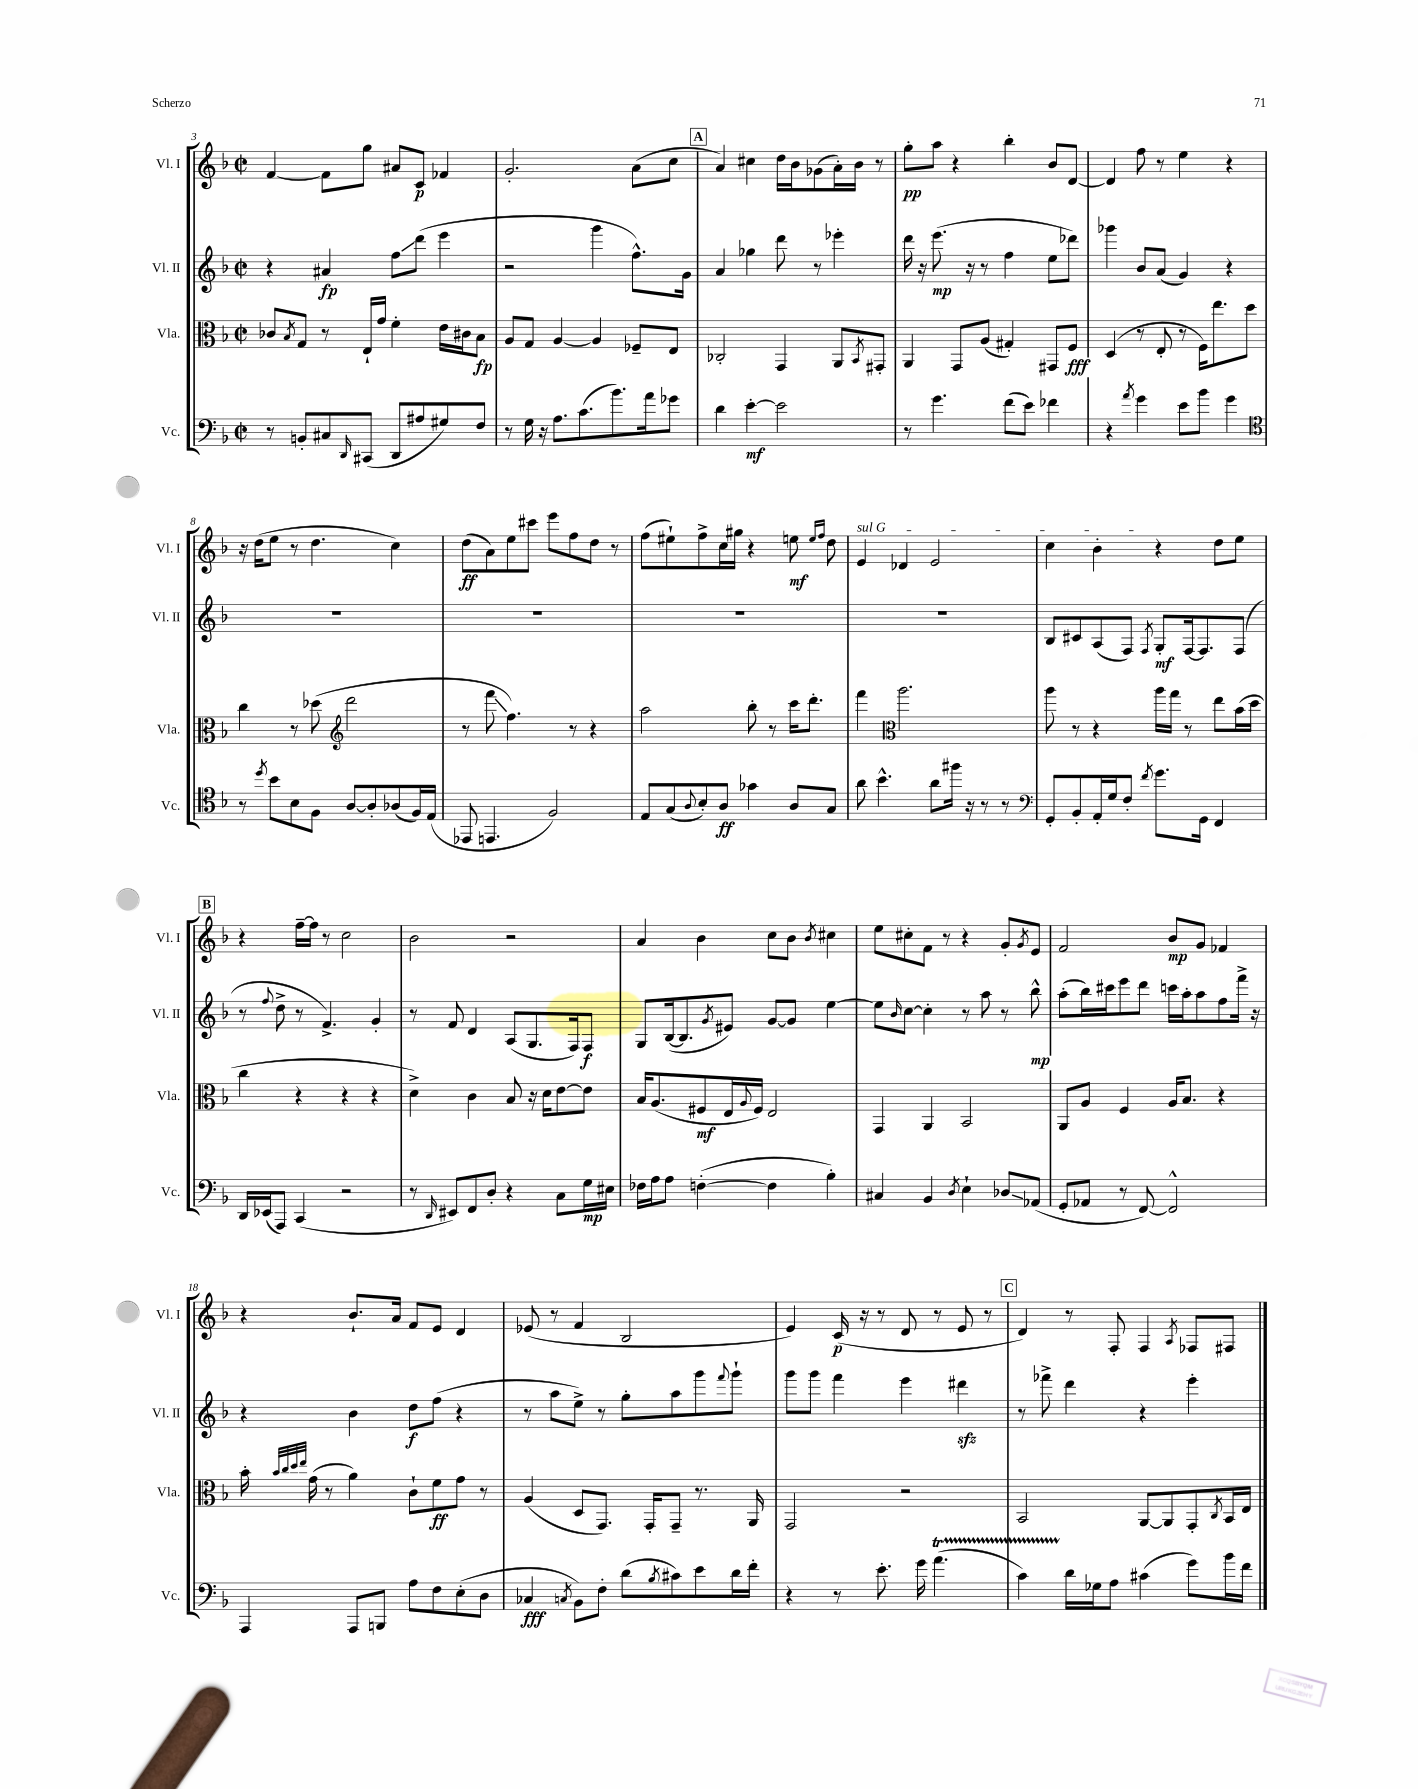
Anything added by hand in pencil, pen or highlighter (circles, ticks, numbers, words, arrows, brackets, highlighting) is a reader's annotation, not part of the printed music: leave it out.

**kern	**kern	**kern	**kern
*staff4	*staff3	*staff2	*staff1
*clefF4	*clefC3	*clefG2	*clefG2
*k[b-]	*k[b-]	*k[b-]	*k[b-]
*M2/2	*M2/2	*M2/2	*M2/2
*met(c|)	*met(c|)	*met(c|)	*met(c|)
8r	8c-/L	4r	[4f/
.	8qB-/	.	.
8BB'/L	8G/J	.	.
8C#/	8r	4a#/	8f\]L
16qqDD/	.	.	.
(8CC#/J	16E`/LL	.	8gg\J
.	16g/JJ	.	.
8DD/L	4f'\	8ff\L	8a#/L
8A#/	.	(8ddd\J	8c/J
8G#/)	16e\LL	4eee\	4f-/
.	16c#\J	.	.
8F/J	8B-\J	.	.
=	=	=	=
8r	8A/L	2r	2.g'/
16G\	8G/J	.	.
16r	.	.	.
8.A\L	[4A/	.	.
(8.c\	.	.	.
.	4A/]	4ggg\	.
8.b-\)	.	.	.
.	8F-~/L	8.ff^^\L)	(8a\L
16a\k	.	.	.
8g-\J	8E/J	.	8cc\J
.	.	16g\Jk	.
=	=	=	=
4d\	2C-'/	4a/	4a/)
[4e'\	.	4gg-\	4cc#\
2e\]	4GG/	8ddd\	16dd\LL
.	.	.	16b-\J
.	.	8r	(8g-\
.	8AA/L	4eee-'\	16a'\L)
.	.	.	16b-\JJ
.	8qBB-/	.	.
.	8GG#'/J	.	8r
=	=	=	=
8r	4AA/	16ddd\	8gg'\L
.	.	16r	.
4.g\	.	(8.eee\	8aa\J
.	8GG/L	.	4r
.	.	16r	.
.	(8A/J	8r	.
(8f\L	4G#'/)	4ff\	4bb-'\
8e\J)	.	.	.
4f-\	8GG#/L	8ee\L	8b-/L
.	8F/J	8ddd-\J)	[8d/J
=	=	=	=
4r	(4D/	4ggg-\	4d/]
8qa/	.	.	.
4g\	8r	8b-/L	8ff\
.	8E'/	(8a/J	8r
8e\L	8r	4g/)	4ee\
8b-\J	16F\LK)	.	.
.	8.ee\	.	.
4g\	.	4r	4r
.	8dd\J	.	.
=	=	=	=
*clefC4	*	*	*
8r	4cc\	1r	16r
.	.	.	(16dd\LK
8qdd/	.	.	.
8b-\L	.	.	8ee\J
8B-\	8r	.	8r
8F\J	(8dd-\	.	4.dd\
*	*clefG2	*	*
[8A/L	2ddd\	.	.
8A'/]	.	.	.
(8A-/	.	.	4cc\)
16F/L)	.	.	.
(16E/JJ	.	.	.
=	=	=	=
8EE-/	8r	1r	(8dd\L
4.EE/	8fff\	.	8a\)
.	4.ff\)	.	8ee\
.	.	.	8ccc#\J
2F/)	.	.	8eee\L
.	8r	.	8ff\
.	4r	.	8dd\J
.	.	.	8r
=	=	=	=
8E/L	2aa\	1r	(8ff\L
(8G/	.	.	8ee#`\)
8qqA/	.	.	.
8B-'/)	.	.	8ff^\
8A/J	.	.	16cc\L
.	.	.	16gg#\JJ
4g-\	8bb-'\	.	4r
.	8r	.	.
8A/L	16ccc\LK	.	8ee\
.	8.ddd'\J	.	.
.	.	.	16qqee/LL
.	.	.	16qqff/JJ
8G/J	.	.	8dd\
=	=	=	=
8a\	4fff\	1r	4e/
4.b-^^\	.	.	.
*	*clefC3	*	*
.	2.aa\	.	4d-/
8a\L	.	.	2e/
16ff#\Jk	.	.	.
16r	.	.	.
8r	.	.	.
8r	.	.	.
=	=	=	=
*clefF4	*	*	*
8GG'/L	8aa\	8B-/L	4cc\
8BB-'/	8r	8c#/	.
16AA'/L	4r	(8A/	4b-'\
16G/J	.	.	.
8F'/J	.	8F/J)	.
8qf/	.	8qF/	.
8.g\L	16aa\LL	8G'/L	4r
.	16gg\JJ	.	.
.	8r	[16F/k	.
16GG\Jk	.	8.F/]	.
4FF/	8ee\L	.	8dd\L
.	(16b-\L	(8F/J	8ee\J
.	16dd\JJ	.	.
=	=	=	=
16DD/LL	4cc\	8r	4r
(16EE-/J	.	.	.
.	.	8qqff/	.
8AAA/J)	.	8dd^\	.
(4CC/	4r	8r	[16ff~\LL
.	.	.	16ff\]JJ
.	.	4.f^/)	8r
2r	4r	.	2cc\
.	4r	4g'/	.
=	=	=	=
8r	4d^\)	8r	2b-\
16qqDD/	.	.	.
8EE#/L)	.	8f/	.
8FF/	4c\	4d/	.
8D'/J	.	.	.
4r	8B-/	(8A/L	2r
.	16r	8.G/	.
.	16d\LK	.	.
8C\L	[8e\	.	.
.	.	16F/k)	.
16G\L	8e\]J	8F/J	.
16E#\JJ	.	.	.
=	=	=	=
16F-\LL	16B-/LK	8G/L	4a/
16A\J	(8.A/	.	.
8A\J	.	([16B-/k	.
.	.	8.B-/]	.
([4F'\	8F#/	.	4b-\
.	.	8qg/	.
.	16E/L	8e#/J)	.
.	8qqA/	.	.
.	16F#/JJ)	.	.
4F\]	2E/	[8g/L	8cc\L
.	.	8g/]J	8b-\J
.	.	.	8qb-/
4B-'\)	.	[4ee\	4cc#\
=	=	=	=
4C#/	4GG/	8ee\]L	8ee\L
.	.	16qqb-/	.
.	.	[8cc\J	8cc#'\
4BB-/	4AA/	4cc'\]	8f\J
.	.	.	8r
8qD/	.	.	.
4E`\	2BB-/	8r	4r
.	.	8aa\	.
8D-/L	.	8r	8g'/L
.	.	.	8qg/
(8AA-/J	.	8bb-^^\	8e/J
=	=	=	=
8GG'/L	8AA/L	(8aa'\L	2f/
8AA-/J	8A/J	16bb-\L)	.
.	.	16ccc#\J	.
8r	4F/	8eee\	.
[8FF/)	.	8ddd\J	.
2FF^^/]	16A/LK	16ccc\LL	8b-/L
.	8.B-/J	16aa'\J	.
.	.	8aa\	8g/J
.	4r	8ff\	4f-/
.	.	16fff^\Jk	.
.	.	16r	.
=	=	=	=
4AAA/	16b-'\	4r	4r
.	32qqb-/LLL	.	.
.	32qqcc/	.	.
.	32qqdd/	.	.
.	32qqee/JJJ	.	.
.	(16g\	.	.
.	8r	.	.
8AAA/L	4a\)	4b-\	8.b-`/L
8BBB/J	.	.	.
.	.	.	16a/Jk
8A\L	8c`\L	8dd\L	8f/L
8F\	8f\	(8ff\J	8e/J
(8E'\	8g\J	4r	4d/
8D\J	8r	.	.
=	=	=	=
4C-/	(4A/	8r	(8e-/
.	.	8aa\L	8r
8qC/	.	.	.
8BB-\L)	8D/L	8ee^\J)	4f/
8F'\J	8.GG/J)	8r	.
(8d\L	.	8gg'\L	2B-/
.	16GG'/LK	.	.
8qB-/	.	.	.
8c#\)	8GG~/J	8aa\	.
8e\	8.r	8ggg\	.
.	.	8qqfff/	.
16d\L	.	8ggg`\J	.
16f'\JJ	16AA/	.	.
=	=	=	=
4r	2GG/	8ggg\L	4e/)
.	.	8ggg\J	.
8r	.	4fff\	(16c/
.	.	.	16r
8.e'\	.	.	8r
.	2r	4eee\	8d/
16g\	.	.	.
(4.a\	.	.	8r
.	.	4ddd#\	8e/
.	.	.	8r
=	=	=	=
4c\)	2BB-/	8r	4d/)
.	.	8fff-^\	.
16d\LL	.	4ddd\	8r
16G-\J	.	.	.
8A\J	.	.	8F'/
(4c#\	[8AA/L	4r	4F/
.	8AA/]	.	.
.	.	.	8qA/
8g\L)	8GG'/	4eee'\	8F-/L
.	8qC/	.	.
16b-\L	16BB-/L	.	8F#/J
16f\JJ	16E/JJ	.	.
==	==	==	==
*-	*-	*-	*-
